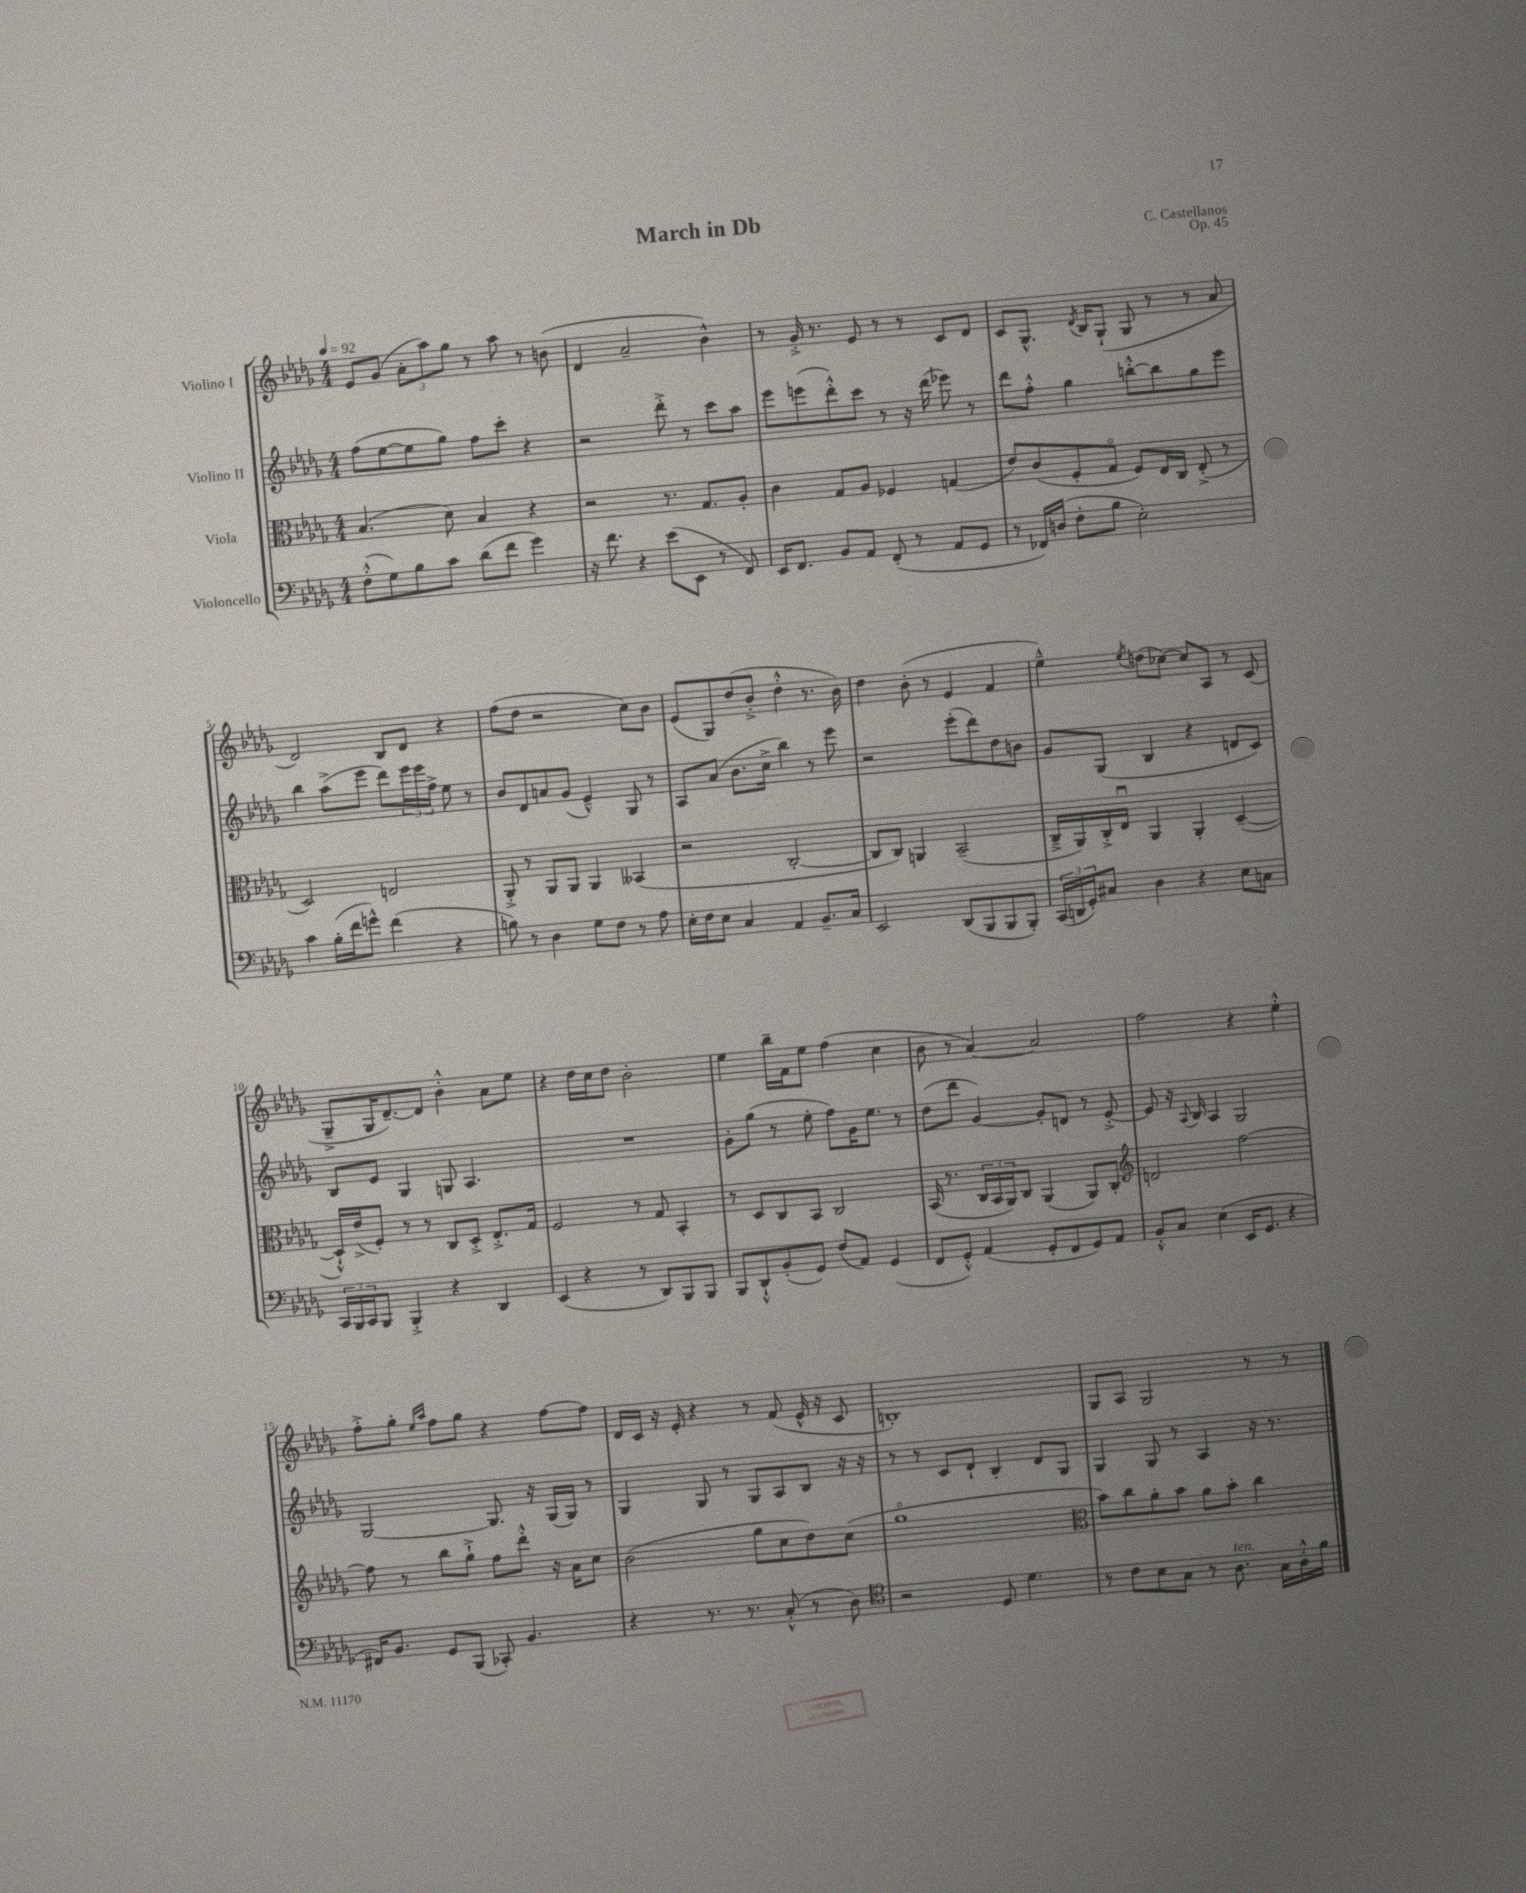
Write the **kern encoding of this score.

**kern	**kern	**kern	**kern
*staff4	*staff3	*staff2	*staff1
*clefF4	*clefC3	*clefG2	*clefG2
*k[b-e-a-d-g-]	*k[b-e-a-d-g-]	*k[b-e-a-d-g-]	*k[b-e-a-d-g-]
*M4/4	*M4/4	*M4/4	*M4/4
*MM92	*MM92	*MM92	*MM92
(8F'^^	(4.B-	(8ff	8e-
8G-)	.	[8ee-	(8g-
8B-	.	8ee-]	12a-'
.	.	.	12aa-)
8c	8d-)	8gg-)	.
.	.	.	12gg-
(8d-	4B-	8ff	8r
8f	.	8ccc'	8aa-
4g-)	4r	4r	8r
.	.	.	(8b
=	=	=	=
16r	2r	2r	4d-
8.f	.	.	.
4r	.	.	2a-~
(8e-	8.r	8ddd-'^	.
8EE-	.	8r	.
.	8.G-	.	.
8r	.	8ccc	4b-^^)
8FF)	8A-'	8aa-	.
=	=	=	=
16EE-	4c	8eee-	8r
8.FF	.	.	.
.	.	(8eee	16g-'^
.	.	.	8.r
8BB-	8G-	8ddd-'^^)	.
8AA-	8A-	8ccc	8e-
(8FF'	4F-	8r	8r
8r	.	16r	8r
.	.	(16ddd-	.
8AA-	(4G	8eee-)	8c
8GG-	.	8r	8d-
=	=	=	=
8r	8e-)	8ddd-	8c
16FF-)	(8c	8ff'^^	8.G-^^
(16D	.	.	.
8F'	8F'	4gg-	.
.	.	.	8qd-
.	.	.	16B-
8B-	8G-o	.	(8G-`
2E-')	8F)	[8bb'^^	8G-
.	16E-	8bb]	8r
.	16C	.	.
.	(8E-'^	8gg-	8r
.	8r	8eee-	8a-
=	=	=	=
4c	2D-)	4bb-	2d-)
(16B-'	.	(8aa-^	.
16f	.	.	.
8g^^)	.	8eee-	.
(4f	2E	8ddd-)	8B-
.	.	24eee-	8d-
.	.	24eee-	.
.	.	24ff^	.
4r	.	8ee-	4r
.	.	8r	.
=	=	=	=
8B)	8AA-'^	8b-	(8ff
8r	8r	8d-	8dd-
4D-	8AA-	8a	2r
.	8AA-	(8g-	.
8G-	4AA-	4e-~^^)	.
8F	.	.	.
8r	(4BB--	8G-	8cc)
8A-	.	8r	8b-
=	=	=	=
16E-'	2r	8A-	(8e-
16F	.	.	.
8E-	.	(8a-	8G-)
4C	.	8.b-	(8dd-
.	.	.	8b-'^
.	.	16cc^	.
4AA-	[2C'	4bb-)	4dd-'^^
8.BB-~	.	8r	8.r
.	.	8eee-	.
16C	.	.	16b-)
=	=	=	=
2EE-	8C]	2r	4dd-
.	8C)	.	.
.	4AA	.	(8b-'
.	.	.	8r
(8DD-	(2BB-~	(8eee-'	4e-
8BBB-	.	8ddd-)	.
8BBB-	.	8dd-	4f
8BBB-')	.	8b	.
=	=	=	=
(24CC	16C~^	8g-	4ee-~^^)
24DD	.	.	.
.	16AA-)	.	.
24GG-')	.	.	.
8C#	16C'^	(8G-	.
.	16E-u	.	.
.	.	.	8qee-
4D-	4AA-	4B-	(8dd
.	.	.	[8cc-)
4r	4AA-'	4r	8cc-]
.	.	.	8A-
8E-	([4D-~	8d	8r
8C	.	8c)	(8c
=	=	=	=
24CC	16D-`^^])	8B-	8G-~^
24BBB-	.	.	.
.	(16e-^	.	.
24CC	.	.	.
8BBB-	8F')	8e-	16G-
.	.	.	[8.d-~)
4BBB-'^	8r	4G-	.
.	8r	.	8d-]
4r	8C	8G	4b-'^^
.	8D-'^	4.A-	.
4DD-	8.E-'^	.	8a-
.	.	.	8ee-
.	16G-	.	.
=	=	=	=
(4EE-	2F	1r	4r
4r	.	.	16dd-
.	.	.	16cc
.	.	.	8dd-
8r	8r	.	2b-'
8DD-)	8G-	.	.
8BBB-	4BB-'	.	.
8BBB-	.	.	.
=	=	=	=
8BBB-	8r	8g-'	4ee-
8DD-`^^	8D-	(8gg-	.
(8BB-'	8C	8r	16bb-~
.	.	.	16f
8GG-)	8BB-	8ee-'	8ee-
(8F	2C	8ff)	(4ff
8AA-)	.	16g-	.
.	.	8.ee-	.
(4GG-	.	.	4cc
.	.	8r	.
=	=	=	=
8FF	(16BB-	(8dd-	8b-
.	8.r	.	.
8GG-'^^)	.	8ddd-	8r
(4AA-	24C	[4g-)	[4a-)
.	24BB-	.	.
.	24AA-)	.	.
.	8C	.	.
8GG-'	(4AA-	8g-']	2a-]
8FF	.	8d	.
8GG-)	8AA-)	8r	.
8AA-	8C'	[8e-'^	.
=	=	=	=
*	*clefG2	*	*
8BB-'^^	2d	8e-]	2ff
8C	.	16r	.
.	.	8qqA-	.
.	.	16B-	.
(4E-	.	4A-	.
16EE-	[2ff	2G-	4r
8.GG-	.	.	.
4r	.	.	4ee-'^^
=	=	=	=
16FF#)	8ff]	[2G-	8ff'^
8.BB-	.	.	.
.	8r	.	8gg-'
.	.	.	16qqee-
.	.	.	16qqaa-
8GG-	8bb-	.	8ff
(8BBB-	8gg-`^	.	8gg-
8CC-')	8ff	8.G-]	4r
4.BB-	8ddd-'^^	.	.
.	.	16r	.
.	16r	(16G-	[8ff
.	16a-	16G-)	.
.	8cc	8r	8ff]
=	=	=	=
4r	(2b-	4G-	16d-
.	.	.	16c
.	.	.	16r
.	.	.	16e-'
8.r	.	8G-	4r
.	.	8r	.
8.r	.	.	.
.	8gg-	8G-	8r
(8C'^^	8cc	8A-	(8f
8r	8dd-)	8B-	16e-^^
.	.	.	16r
8D-)	(8cc	16r	8c
.	.	16r	.
=	=	=	=
*clefC4	*	*	*
2r	1gg-o	8r	1B')
.	.	8r	.
.	.	8c	.
.	.	8d-`	.
8D-	.	4B-'	.
4.d-	.	.	.
.	.	8d-	.
.	.	8G-	.
=	=	=	=
*	*clefC3	*	*
8r	8b-)	4G-	8G-
8c	8cc	.	8A-
8B-	8a-'	8G-	2G-
8G-	8b-	8r	.
8r	8a-	4A-	.
8.A-	8b-'	.	.
.	4cc	16r	8r
16G-	.	8.r	.
16A-'^^	.	.	8r
16f	.	.	.
==	==	==	==
*-	*-	*-	*-
